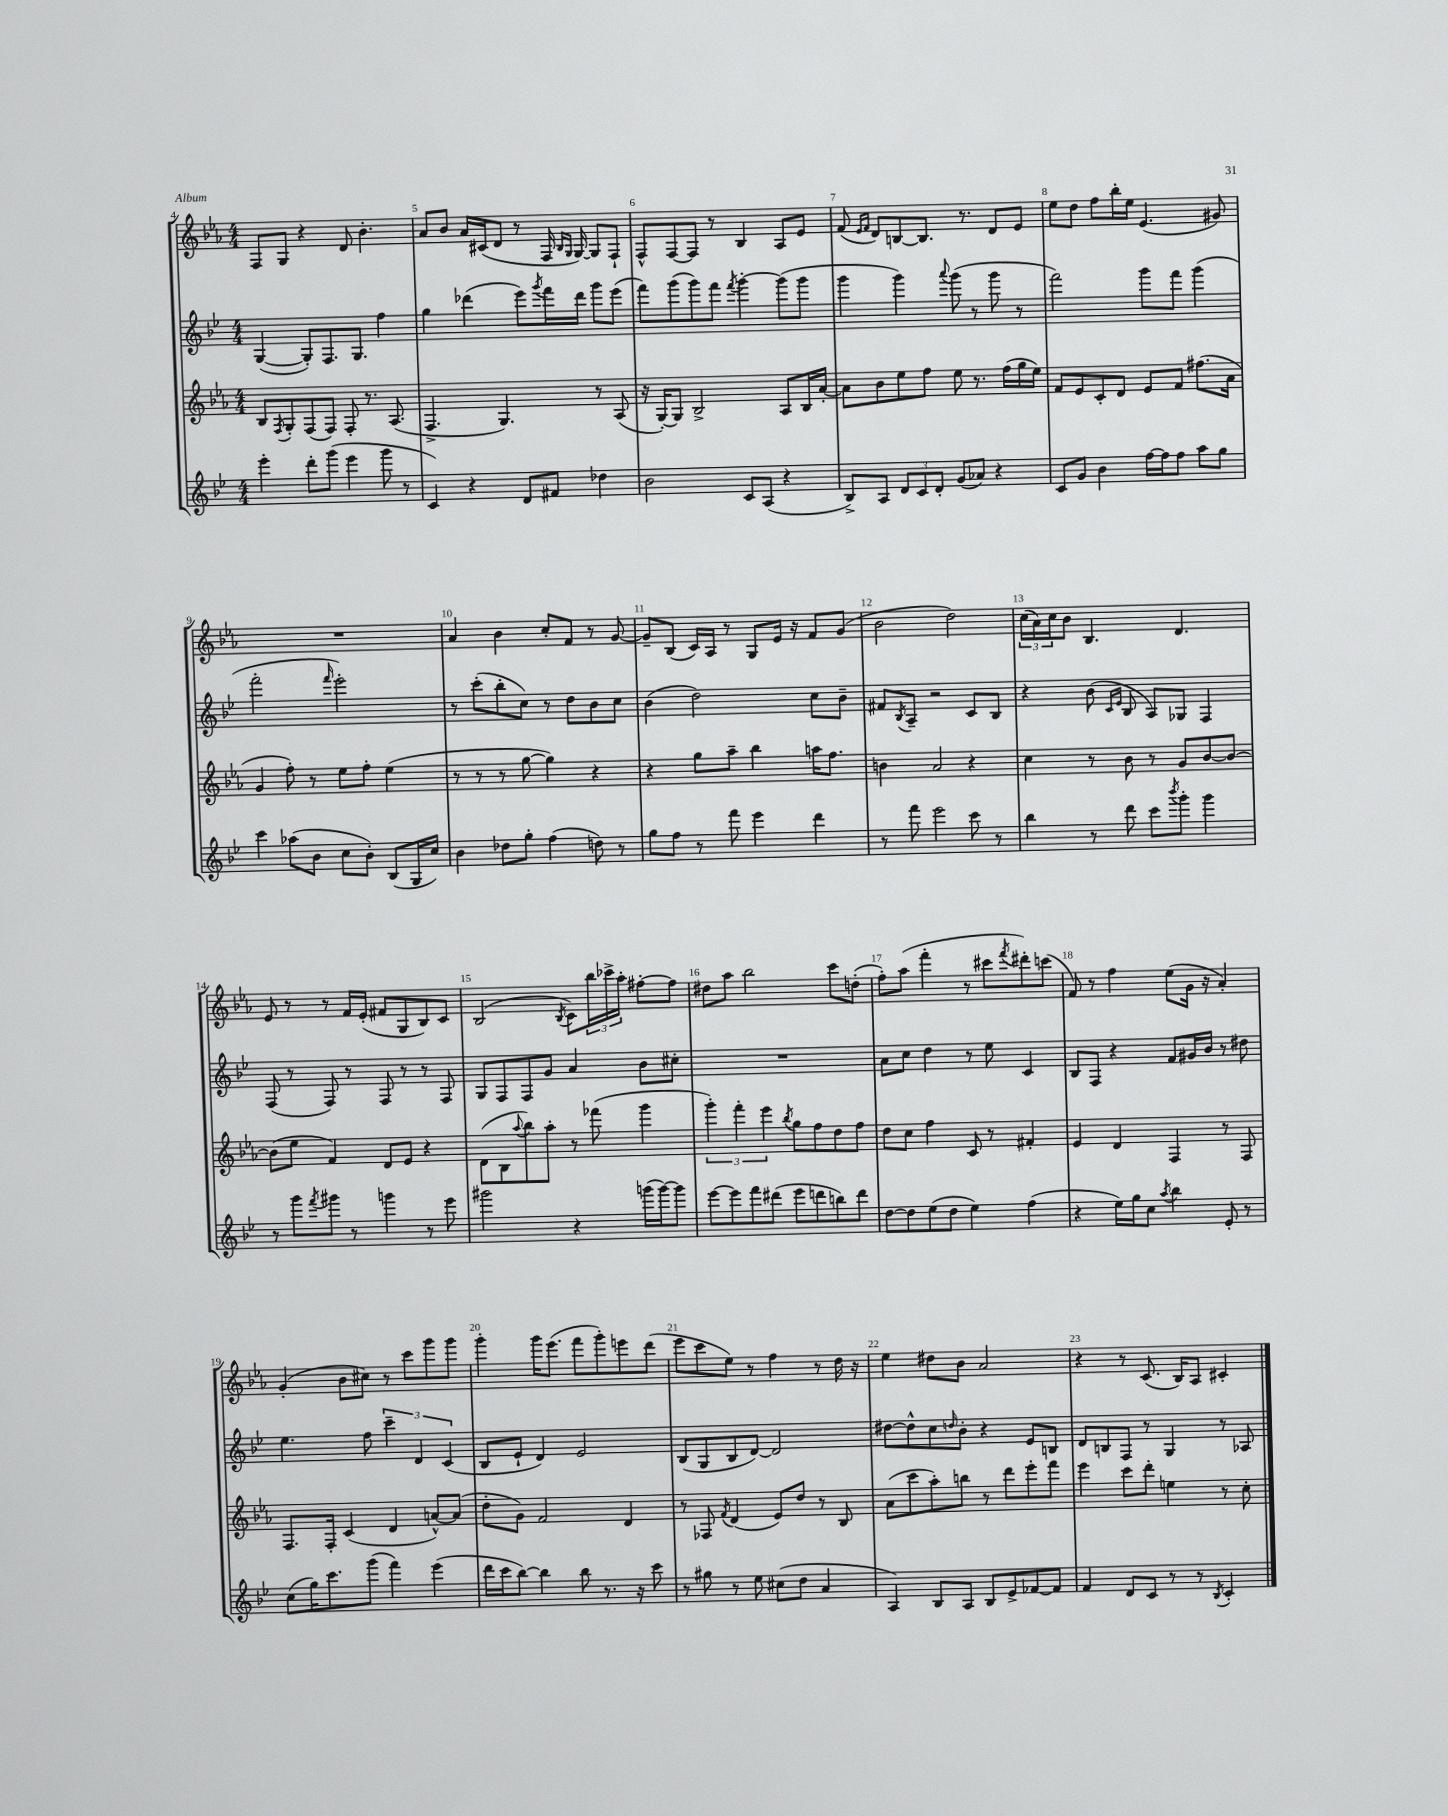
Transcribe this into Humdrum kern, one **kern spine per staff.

**kern	**kern	**kern	**kern
*part4	*part3	*part2	*part1
*staff4	*staff3	*staff2	*staff1
*clefG2	*clefG2	*clefG2	*clefG2
*k[b-e-]	*k[b-e-a-]	*k[b-e-]	*k[b-e-a-]
*M4/4	*M4/4	*M4/4	*M4/4
=4	=4	=4	=4
4eee-'\	8B-/L	([4G/	8F/L
.	8qF/	.	.
.	8G'/	.	8G/J
8ddd'\L	(8F/	8G'/L])	4r
(8ggg\J	8F/J)	8.F/	.
4eee-\	8F'/	.	8d/
.	.	8.G/J	.
.	8.r	.	4.b-'\
8ggg\	.	4ff\	.
.	(8.A-/	.	.
8r	.	.	.
=5	=5	=5	=5
4c/)	4.F^/	4gg\	8a-/L
.	.	.	8b-/J
4r	.	(4ddd-X\	16a-/LL
.	.	.	(16c#X/J
.	4.G/)	.	8d/J
8d/L	.	8eee-\L)	8r
.	.	8qggg/	.
8f#X/J	.	16fff\L	16F/
.	.	.	16qqB-/LL
.	.	.	16qqG/JJ
.	.	16ddd-\JJ	[16G/)
4dd-X\	8r	8ggg\L	8G/L]
.	(8A-/	(8eee-\J	8F`/J
=6	=6	=6	=6
2b-\	16r	8fff\L)	8F^^/L
.	[16G'/KL)	.	.
.	8G/J]	(8ggg\	[8F/
.	2B-^/	8ggg\)	8F/J]
.	.	8fff\J	8r
.	.	8qfff/	.
8c/L	.	[4ggg'\	4B-/
(8A/J	.	.	.
4r	8A-/L	(8ggg\L]	8A-/L
.	16B-/L	8ggg\J	8e-/J
.	[16a-'/JJ	.	.
=7	=7	=7	=7
8B-^/L)	8a-\L]	4ggg\	(8f/
.	.	.	16qqe-/LL
.	.	.	16qqf/JJ
8A/J	8b-\	.	8d/L)
12d/L	8ee-\	4ggg\)	[8Bn/
12c/	.	.	.
.	8ff\J	.	8.B/J]
12d'/J	.	.	.
.	.	8qqaaa/	.
(8g/L	8ee-\	(8ggg\	.
.	.	.	8.r
8a-X/J)	8.r	8r	.
4r	.	8ggg\	8d/L
.	(16ff\LL	.	.
.	16gg\	8r	8e-/J
.	16ee-\JJ)	.	.
=8	=8	=8	=8
8c/L	8f/L	2fff\)	8ee-\L
8g/J	8e-/	.	8dd\J
4b-\	8c'/	.	8ff\L
.	8d/J	.	16bb-'\L
.	.	.	16ee-\JJ
[16ff\LL	8e-/L	8ggg\L	(4.e-/
16ff\J]	.	.	.
8ff\J	8f/J	8fff\J	.
8aa\L	(8.ff#X\L	(4ggg\	.
8gg\J	.	.	8g#X/)
.	16a-\Jk	.	.
!!LO:LB:g=z
=9	=9	=9	=9
4ccc\	4g/	2fff'\	1r
(8aa-X\L	8ff'\)	.	.
8b-\J	8r	.	.
.	.	16qqfff/	.
8cc\L	8ee-\L	2eee-'\)	.
8b-'\J)	8ff'\J	.	.
(8B-/L	(4ee-\	.	.
16G/L	.	.	.
16cc/JJ)	.	.	.
=10	=10	=10	=10
4b-\	8r	8r	4a-/
.	8r	(8ccc'\L	.
8dd-X\L	8r	8bb-'\	4b-\
8gg'\J	[8gg\	8cc\J)	.
(4ff\	4gg\])	8r	8cc'/L
.	.	8dd\L	8f/J
8ddn\)	4r	8b-\	8r
8r	.	8cc\J	[8g/
=11	=11	=11	=11
8gg\L	4r	(4b-\	8g~/L]
8ff\J	.	.	(8B-/J
8r	8gg\L	2dd\)	16c/LL)
.	.	.	16A-/JJ
8fff\	8aa-~\J	.	8r
4eee-\	4bb-\	.	8G/L
.	.	.	16e-/Jk
.	.	.	16r
4ddd\	16aan\KL	8cc\L	8f/L
.	8.ff\J	.	.
.	.	8b-~\J	(8g/J
=12	=12	=12	=12
8r	4bn\	8f#X/L	2b-\
.	.	8qB-/	.
8fff\	.	8A~/J	.
2eee-\	2a-/	2r	.
.	.	.	2dd\)
8ccc\	4r	8c/L	.
8r	.	8B-/J	.
=13	=13	=13	=13
4bb-\	4cc\	4r	(24cc\LL
.	.	.	24a-\)
.	.	.	24cc\J
.	.	.	8b-\J
8r	8r	(8b-\	4.B-/
.	.	16qqc/LL	.
.	.	16qqe-/JJ	.
8ddd\	8b-\	8B-/	.
8ccc\L	8r	8A/L)	.
8qbbb-/	.	.	.
8ggg'\J	8g/L	8G-X/J	4.d/
4ggg\	[8b-/	4F/	.
.	8b-/J_	.	.
!!LO:LB:g=z
=14	=14	=14	=14
8r	(8b-\L]	(8F/	8e-/
8ggg\L	8ee-\J	8r	8r
8qfff/	.	.	.
8ggg#X\J	4f/)	8F/)	8r
8r	.	8r	16f/LL
.	.	.	(16e-'/JJ
4gggn\	8d/L	8F/	8f#X/L
.	8e-/J	8r	8G/
8r	4r	8r	8B-/)
8eee-\	.	8F/	8c/J
=15	=15	=15	=15
2ggg#X\	(8d\L	8G/L	(2B-/
.	8B-\	8F/	.
.	8qqaa-/	.	.
.	8bb-\)	8F/	.
.	8aa-'\J	8g/J	.
.	.	.	8qB-/
4r	8r	4a/	8c\L)
.	(8fff-X\	.	24bb-\L
.	.	.	24ccc-X^\
.	.	.	24aa-'\JJ
(16gggn\LL	4ggg\	8b-\L	[8ff#X'\L
[16ggg\J)	.	.	.
8ggg\J]	.	8cc#X'\J	8ff#\J]
=16	=16	=16	=16
[8eee-\L	6ggg'\)	1r	8dd#X\L
8eee-\]	.	.	8aa-\J
.	6fff'\	.	.
8fff\	.	.	2bb-\
.	6eee-\	.	.
(8ddd#X\J	.	.	.
.	8qbb-/	.	.
8eee-\L	8gg\L	.	.
8dddn\	8ff\	.	.
8bbn\)	8dd\	.	8ccc\L
8ddd\J	8ff\J	.	(8ddn'\J
=17	=17	=17	=17
[8dd\L	8dd\L	8a\L	8ff'\L)
8dd\]	8cc\J	8cc\J	(8aa-\J
(8ee-\	4ff\	4dd\	4fff'\
8dd\J	.	.	.
4ee-\)	8c/	8r	8r
.	8r	8ee-\	8ccc#X\L
.	.	.	8qfff/
(4ff\	4f#X'/	4c/	8ddd#X'\)
.	.	.	(8cccn\J
=18	=18	=18	=18
4r	4e-/	8B-/L	8f/)
.	.	8F/J	8r
16ee-\LL)	4d/	4r	4ff\
16gg\J	.	.	.
8cc\J	.	.	.
8qaa/	.	.	.
4bb-\	4F/	8f/L	(8ee-\L
.	.	16g#X/L	16g\Jk
.	.	16b-/JJ	16r
8e-'/	8r	8r	4a-'/)
8r	8F/	8dd#X\	.
!!LO:LB:g=z
=19	=19	=19	=19
(8cc\L	8.F/L	4.ee-\	(4g'/
16gg\K)	.	.	.
8.ccc\	16F'/Jk	.	.
.	(4c/	.	8b-\L
(8ggg\J	.	8ff\	8cc#X\J)
4fff\)	4d/	6ccc~\	8r
.	.	.	8ccc\L
.	.	6d/	.
(4eee-\	[8an^^/L)	.	8ggg\
.	.	(6c/	.
.	(8a/J]	.	8ggg\J
=20	=20	=20	=20
16ddd\LL	8dd'\L	8B-/L	4ggg'\
16ccc\J	.	.	.
[8bb-\J)	8g\J)	8e-`/J	.
4bb-\]	2f/	4d/)	16ggg\KL
.	.	.	(8.eee-\J
8bb-\	.	2e-/	8fff\L
8.r	.	.	8ggg'\)
.	4d/	.	8eeen\
16r	.	.	.
8ccc\	.	.	(8ddd\J
=21	=21	=21	=21
8r	8r	(8B-/L	8eee-\L
8gg#X\	8F-X/	8G/	8ccc\
.	8qf/	.	.
8r	(4d/	8B-/	8ee-\J)
8ee-\	.	[8d/J)	8r
(8cc#X\L	8e-/L)	2d/]	4ff\
8dd\J	8dd/J	.	.
4a/	8r	.	8r
.	8B-/	.	16dd\
.	.	.	16r
=22	=22	=22	=22
4A/)	(8a-\L	[8dd#X\L	4ee-\
.	8ccc\	8dd#^^\]	.
8B-/L	8aa-'\)	8cc\	8dd#X\L
.	.	16qqddn/	.
8A/J	8bbn\J	8b-'\J	8b-\J
8B-/L	8r	4r	2a-/
8e-^/	8ddd\L	.	.
[8f-X/	8eee-'\	8e-/L	.
8f-/J]	8fff\J	8Bn/J	.
=23	=23	=23	=23
4f/	4eee-\	8d/L	4r
.	.	8Bn/	.
8d/L	8ccc\L	8F/J	8r
8c/J	8ddd'\J	8r	(8.c/
8r	4een\	4G/	.
.	.	.	16B-/KL)
8r	.	.	8A-/J
8qB-/	.	.	.
4c'/	8r	8r	4c#X'/
.	8cc'\	8A-X/	.
==	==	==	==
*-	*-	*-	*-
